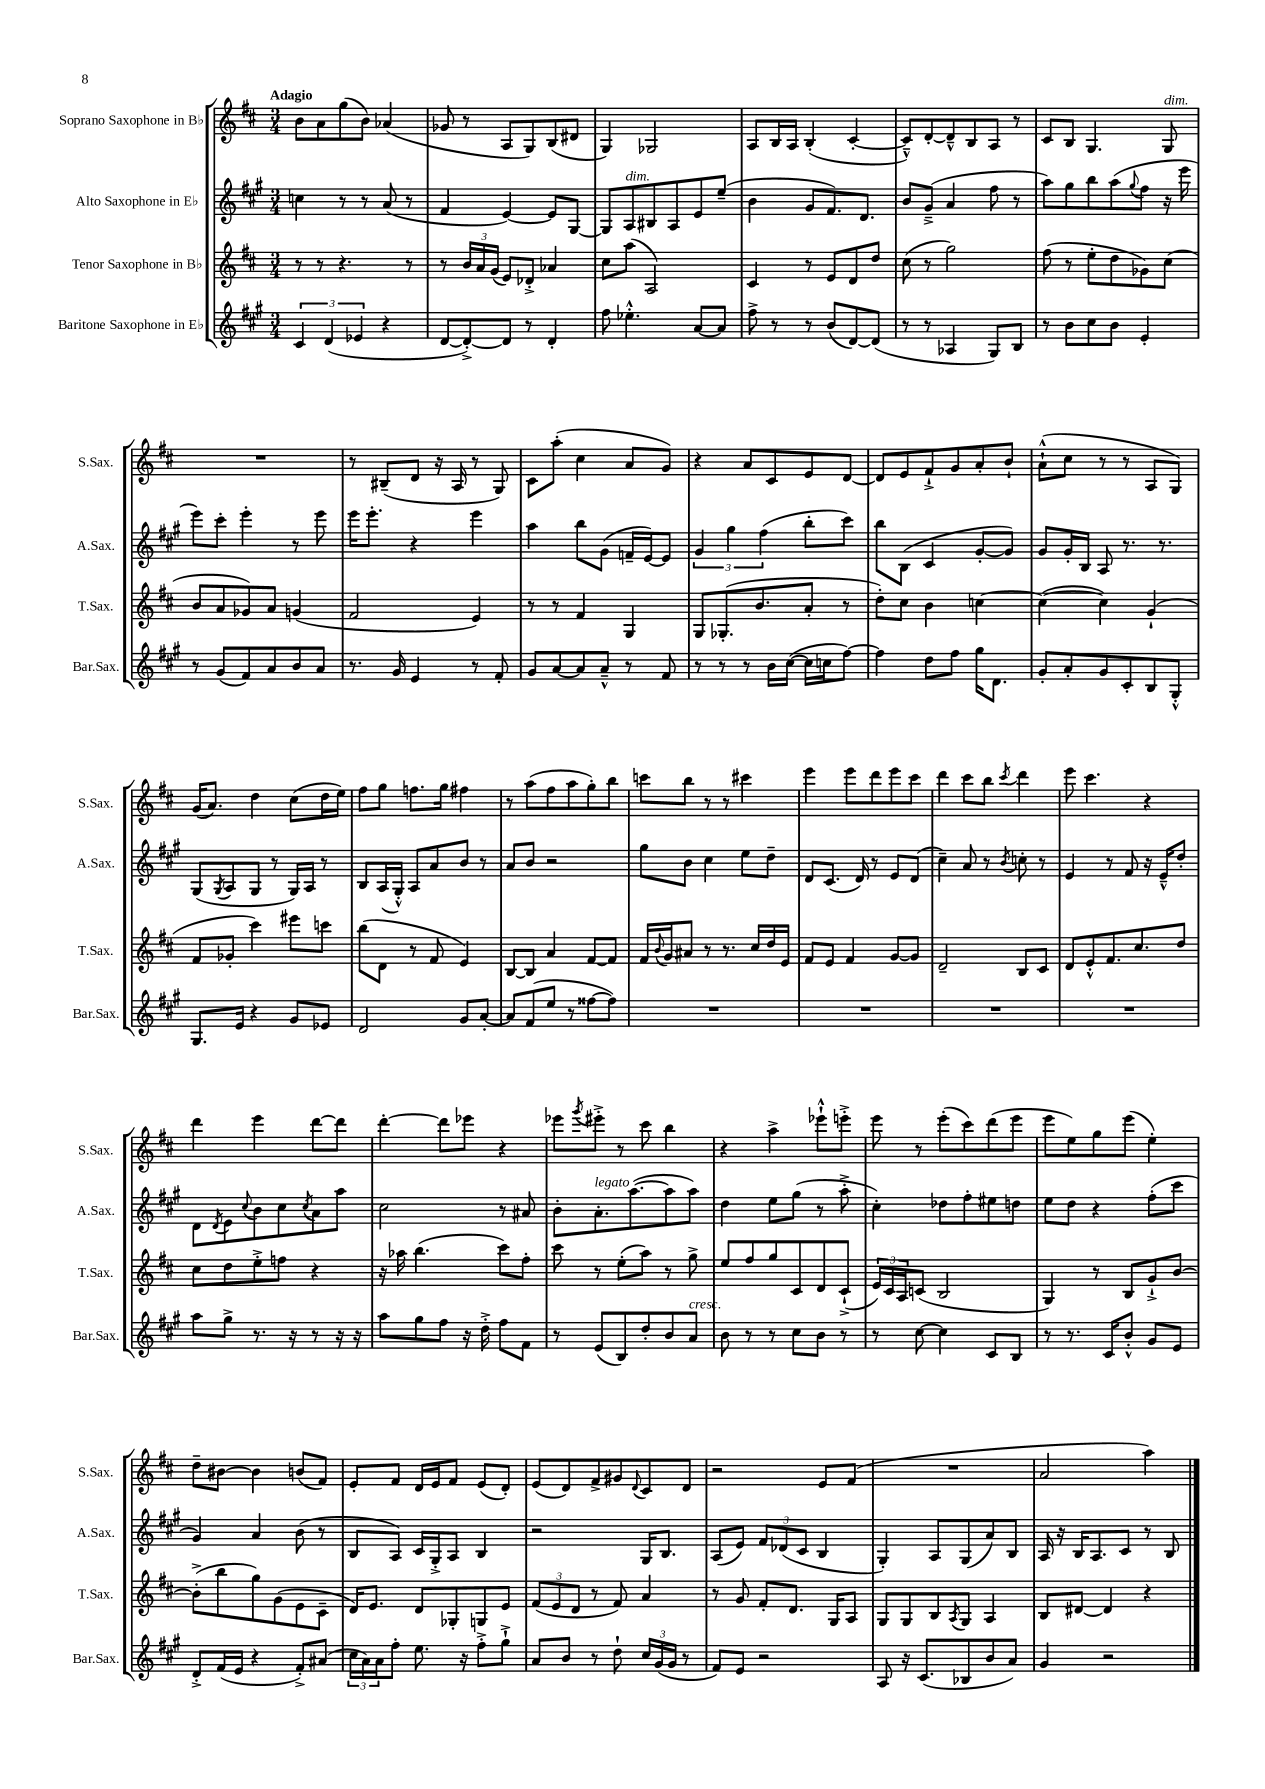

**kern	**kern	**kern	**kern
*part4	*part3	*part2	*part1
*staff4	*staff3	*staff2	*staff1
*I"Baritone Saxophone in E♭	*I"Tenor Saxophone in B♭	*I"Alto Saxophone in E♭	*I"Soprano Saxophone in B♭
*I'Bar.Sax.	*I'T.Sax.	*I'A.Sax.	*I'S.Sax.
*clefG2	*clefG2	*clefG2	*clefG2
*k[f#c#g#]	*k[f#c#]	*k[f#c#g#]	*k[f#c#]
*M3/4	*M3/4	*M3/4	*M3/4
=1	=1	=1	=1
!	!	!	!LO:TX:a:B:t=Adagio
6c#/	8r	4ccn\	8b\L
.	8r	.	8a\
(6d/	.	.	.
.	4.r	8r	(8gg\
6e-X/	.	.	.
.	.	8r	8b\J)
4r	.	(8a/	(4a-X/
.	8r	8r	.
=2	=2	=2	=2
[8d/L	8r	4f#/	8g-X/
8d'^/_)	24b/LL	.	8r
.	24a/	.	.
.	(24g/JJ	.	.
8d/J]	8e/L)	[4e/)	8A/L
8r	8d-X'^/J	.	8G/)
4d'/	4a-X/	8e/L]	(8B/
.	.	[8G#/J	8d#X/J
=3	=3	=3	=3
8ff#\	8cc#\L	8G#/L]	4G/)
!	!	!LO:TX:a:i:t=dim.	!
4.ee-X'^^\	(8aa\J	8A/	.
.	2A/)	8B#X/	2G-X/
.	.	8A/	.
[8a/L	.	8e/	.
8a/J]	.	(8ee~/J	.
=4	=4	=4	=4
8ff#^\	4c#/	4b\	8A/L
8r	.	.	16B/L
.	.	.	16A/JJ
8r	8r	8g#/L	(4B'/
(8b/L	8e/L	8.f#/)	.
[8d/)	8d/	.	[4c#'/
.	.	8.d/J	.
(8d/J]	8dd/J	.	.
=5	=5	=5	=5
8r	(8cc#\	8b/L	8c#~^^/L])
8r	8r	(8g#~^/J	[8d'/
4A-X/	2gg\)	4a/	8d~^^/]
.	.	.	8B/
8G#/L)	.	8ff#\	8A/J
8B/J	.	8r	8r
=6	=6	=6	=6
8r	(8ff#\	8aa\L)	8c#/L
8b\L	8r	8gg#\	8B/J
8cc#\	8ee'\L	8bb\	4.G/
8b\J	8dd\	(8aa\	.
.	.	8qqgg#/	.
4e'/	8g-X\)	8ff#\J	.
!	!	!	!LO:TX:a:i:t=dim.
.	(8cc#\J	16r	8G/
.	.	16eee\	.
!!LO:LB:g=z
=7	=7	=7	=7
8r	8b/L	8eee\L)	2.r
(8g#/L	8a/	8ccc#'\J	.
8f#/)	8g-X/)	4eee'\	.
8a/	8a/J	.	.
8b/	(4gn/	8r	.
8a/J	.	8eee\	.
=8	=8	=8	=8
8.r	2f#/	16eee\KL	8r
.	.	8.eee'\J	.
.	.	.	(8B#X~/L
16g#/	.	.	.
4e/	.	4r	8d/J
.	.	.	16r
.	.	.	16A/
8r	4e/)	4eee\	8r
8f#'/	.	.	8G/)
=9	=9	=9	=9
8g#/L	8r	4aa\	8c#\L
[8a/	8r	.	(8aa'\J
8a/]	4f#/	8bb\L	4cc#\
8a~^^/J	.	(8g#\J	.
8r	4G/	16fn~/LL	8a/L
.	.	[16e/J)	.
8f#/	.	8e/J]	8g/J)
=10	=10	=10	=10
8r	8G/L	6g#/	4r
8r	(8.G-X'/	.	.
.	.	6gg#\	.
8r	.	.	8a/L
.	8.b/	.	.
.	.	(6ff#\	.
16b\LL	.	.	8c#/
([16cc#\JJ	.	.	.
16cc#\LL]	8a'/J	8bb'\L	8e/
16ccn\J	.	.	.
[8ff#\J)	8r	8ccc#\J)	[8d/J
=11	=11	=11	=11
4ff#\]	8dd'\L)	8bb\L	8d/L]
.	8cc#\J	(8B\J	8e/
8dd\L	4b\	4c#/	8f#`^/
8ff#\J	.	.	8g/
16gg#\KL	[4ccn\	[8g#'/L	8a'/
8.d\J	.	.	.
.	.	8g#/J])	8b`/J
=12	=12	=12	=12
8g#'/L	(4cc\_	8g#/L	(8a`^^\L
8a'/	.	16g#'/L	8cc#\J
.	.	16B/JJ	.
8g#/	4cc\])	8A/	8r
8c#'/	.	8.r	8r
8B/	(4g`/	.	8A/L
.	.	8.r	.
8G#'^^/J	.	.	8G/J)
!!LO:LB:g=z
=13	=13	=13	=13
8.G#/L	8f#/L	(8G#/L	(16g/KL
.	.	.	8.a/J)
.	.	8qG#/	.
.	8g-X'/J	8A/	.
16e/Jk	.	.	.
4r	4ccc#\)	8G#/J	4dd\
.	.	8r	.
8g#/L	8eee#X\L	16G#/LL)	(8cc#\L
.	.	16A/JJ	.
8e-X/J	8cccn\J	8r	16dd\L
.	.	.	16ee\JJ)
=14	=14	=14	=14
2d/	(8bb\L	8B/L	8ff#\L
.	8d\J	(16A/L	8gg\J
.	.	16G#'^^/JJ)	.
.	8r	8A/L	8.ffn\L
.	8f#/	8a/	.
.	.	.	16gg\Jk
8g#/L	4e/)	8b/J	4ff#X\
[8a'/J	.	8r	.
=15	=15	=15	=15
8a/L]	[8B/L	8a/L	8r
(8f#/	8B/J]	8b/J	(8aa\L
8ee/J	4a/	2r	8ff#\
8r	.	.	8aa\
[8ff##X\L	[8f#/L	.	8gg'\)
8ff##\J])	8f#/J]	.	8bb\J
=16	=16	=16	=16
2.r	16f#/LL	8gg#\L	8cccn\L
.	8qqb/	.	.
.	16g/J	.	.
.	8a#X/J	8b\J	8bb\J
.	8r	4cc#\	8r
.	8.r	.	8r
.	.	8ee\L	4ccc#X\
.	16cc#/LL	.	.
.	16dd/	8dd~\J	.
.	16e/JJ	.	.
=17	=17	=17	=17
2.r	8f#/L	8d/L	4eee\
.	8e/J	(8.c#/J	.
.	4f#/	.	8eee\L
.	.	16d/)	.
.	.	8r	8ddd\
.	[8g/L	8e/L	8eee\
.	8g/J]	(8d/J	8ccc#\J
=18	=18	=18	=18
2.r	2d~/	4cc#~\)	4ddd\
.	.	8a/	8ccc#\L
.	.	8r	8bb\J
.	.	8qb/	8qccc#/
.	8B/L	8ccn'\	4ddd\
.	8c#/J	8r	.
=19	=19	=19	=19
2.r	8d/L	4e/	8eee\
.	8e'^^/	.	4.ccc#\
.	8.f#/	8r	.
.	.	8f#/	.
.	8.cc#/	.	.
.	.	16r	4r
.	.	16e~^^/KL	.
.	8dd/J	8dd'/J	.
!!LO:LB:g=z
=20	=20	=20	=20
8aa\L	8cc#\L	8d\L	4ddd\
.	.	8qd/	.
8gg#^\J	8dd\	8e\	.
.	.	8qqcc#/	.
8.r	8ee'^\	8b\	4eee\
.	8ffn\J	8cc#\	.
16r	.	.	.
.	.	8qcc#/	.
8r	4r	8a\	[8ddd\L
16r	.	8aa\J	8ddd\J]
16r	.	.	.
=21	=21	=21	=21
8aa\L	16r	2cc#\	[4ddd'\
.	16aa-X\	.	.
8gg#\	(4.bb\	.	.
8ff#\J	.	.	8ddd\L]
16r	.	.	8eee-X\J
16dd'^\	.	.	.
8ff#\L	8ccc#\L)	8r	4r
8f#\J	8ff#'\J	8a#X/	.
=22	=22	=22	=22
8r	8ccc#\	8b'\L	8eee-X\L
.	.	.	8qggg/
!	!	!LO:TX:a:i:t=legato	!
(8e/L	8r	8.a'\	8eee#X'^\J
8B/)	(8ee'\L	.	8r
.	.	([8.aa\	.
8dd'/	8aa\J)	.	8ccc#\
8b/	8r	8aa\]	4bb\
!LO:TX:a:i:t=cresc.	!	!	!
8a/J	8gg^\	8aa\J)	.
=23	=23	=23	=23
8b\	8ee/L	4dd\	4r
8r	8ff#/	.	.
8r	8gg/	8ee\L	4aa^\
8cc#\L	8c#/	(8gg#\J	.
8b\J	8d/	8r	8eee-X`^^\L
8r	(8c#`^/J	8aa'^\	8eeen'^\J
=24	=24	=24	=24
8r	24e/LL)	4cc#'\)	8eee\
.	24c#/	.	.
.	24A/J	.	.
[8cc#\	(8cn/J	.	8r
4cc#\]	2B/	8dd-X\L	(8eee'\L
.	.	8ff#'\	8ccc#\)
8c#/L	.	8ee#X\	(8ddd\
8B/J	.	8ddn\J	8eee\J
=25	=25	=25	=25
8r	4G/)	8ee\L	8eee\L
8.r	.	8dd\J	8ee\)
.	8r	4r	8gg\
16c#/KL	.	.	.
8b'^^/J	8B/L	.	(8eee\J
8g#/L	8g`^/	(8ff#'\L	4ee'\)
8e/J	[8b/J	8ccc#\J	.
!!LO:LB:g=z
=26	=26	=26	=26
8d'^/L	(8b'^\L]	4g#/)	8dd~\L
(16f#/L	8bb\	.	[8b#X\J
16e/JJ	.	.	.
4r	8gg\)	4a/	4b#\]
.	(8g\	.	.
8f#'^/L)	8e\	(8b\	(8bn/L
(8a#X/J	8c#~\J	8r	8f#/J)
=27	=27	=27	=27
24cc#\LL	16d/KL)	8B/L	8e'/L
24a\)	.	.	.
.	8.e/J	.	.
24a\J	.	.	.
8ff#'\J	.	8A/J)	8f#/J
8.ee\	8d/L	16c#/LL	16d/LL
.	.	16G#'^/J	16e/J
.	8G-X'/	8A/J	8f#/J
16r	.	.	.
8ff#'^\L	8Gn/	4B/	(8e/L
8gg#`^\J	8e/J	.	8d'/J)
=28	=28	=28	=28
8a/L	(12f#/L	2r	(8e/L
.	12e/	.	.
8b/J	.	.	8d/)
.	12d/J	.	.
8r	8r	.	8f#^/
8dd`\	8f#/)	.	8g#X/
.	.	.	8qqd/
24cc#/LL	4a/	16G#/KL	8c#/
(24g#/	.	.	.
.	.	8.B/J	.
24g#/JJ	.	.	.
8r	.	.	8d/J
=29	=29	=29	=29
8f#/L)	8r	(8A/L	2r
8e/J	8g/	8e/J)	.
2r	8f#'/L	12f#/L	.
.	.	(12d-X/	.
.	8.d/J	.	.
.	.	12c#/J	.
.	.	4B/	8e/L
.	16G/KL	.	.
.	8A/J	.	(8f#/J
=30	=30	=30	=30
8A/	8G/L	4G#'/)	2.r
16r	8G/	.	.
(8.c#/L	.	.	.
.	8B/	8A/L	.
.	8qA/	.	.
8B-X/	8G/J	(8G#/	.
8b/	4A/	8a/)	.
8a/J)	.	8B/J	.
=31	=31	=31	=31
4g#/	8B/L	16A/	2a/
.	.	16r	.
.	[8d#X/J	16B/KL	.
.	.	8.A/	.
2r	4d#/]	.	.
.	.	8c#/J	.
.	4r	8r	4aa\)
.	.	8B/	.
==	==	==	==
*-	*-	*-	*-
